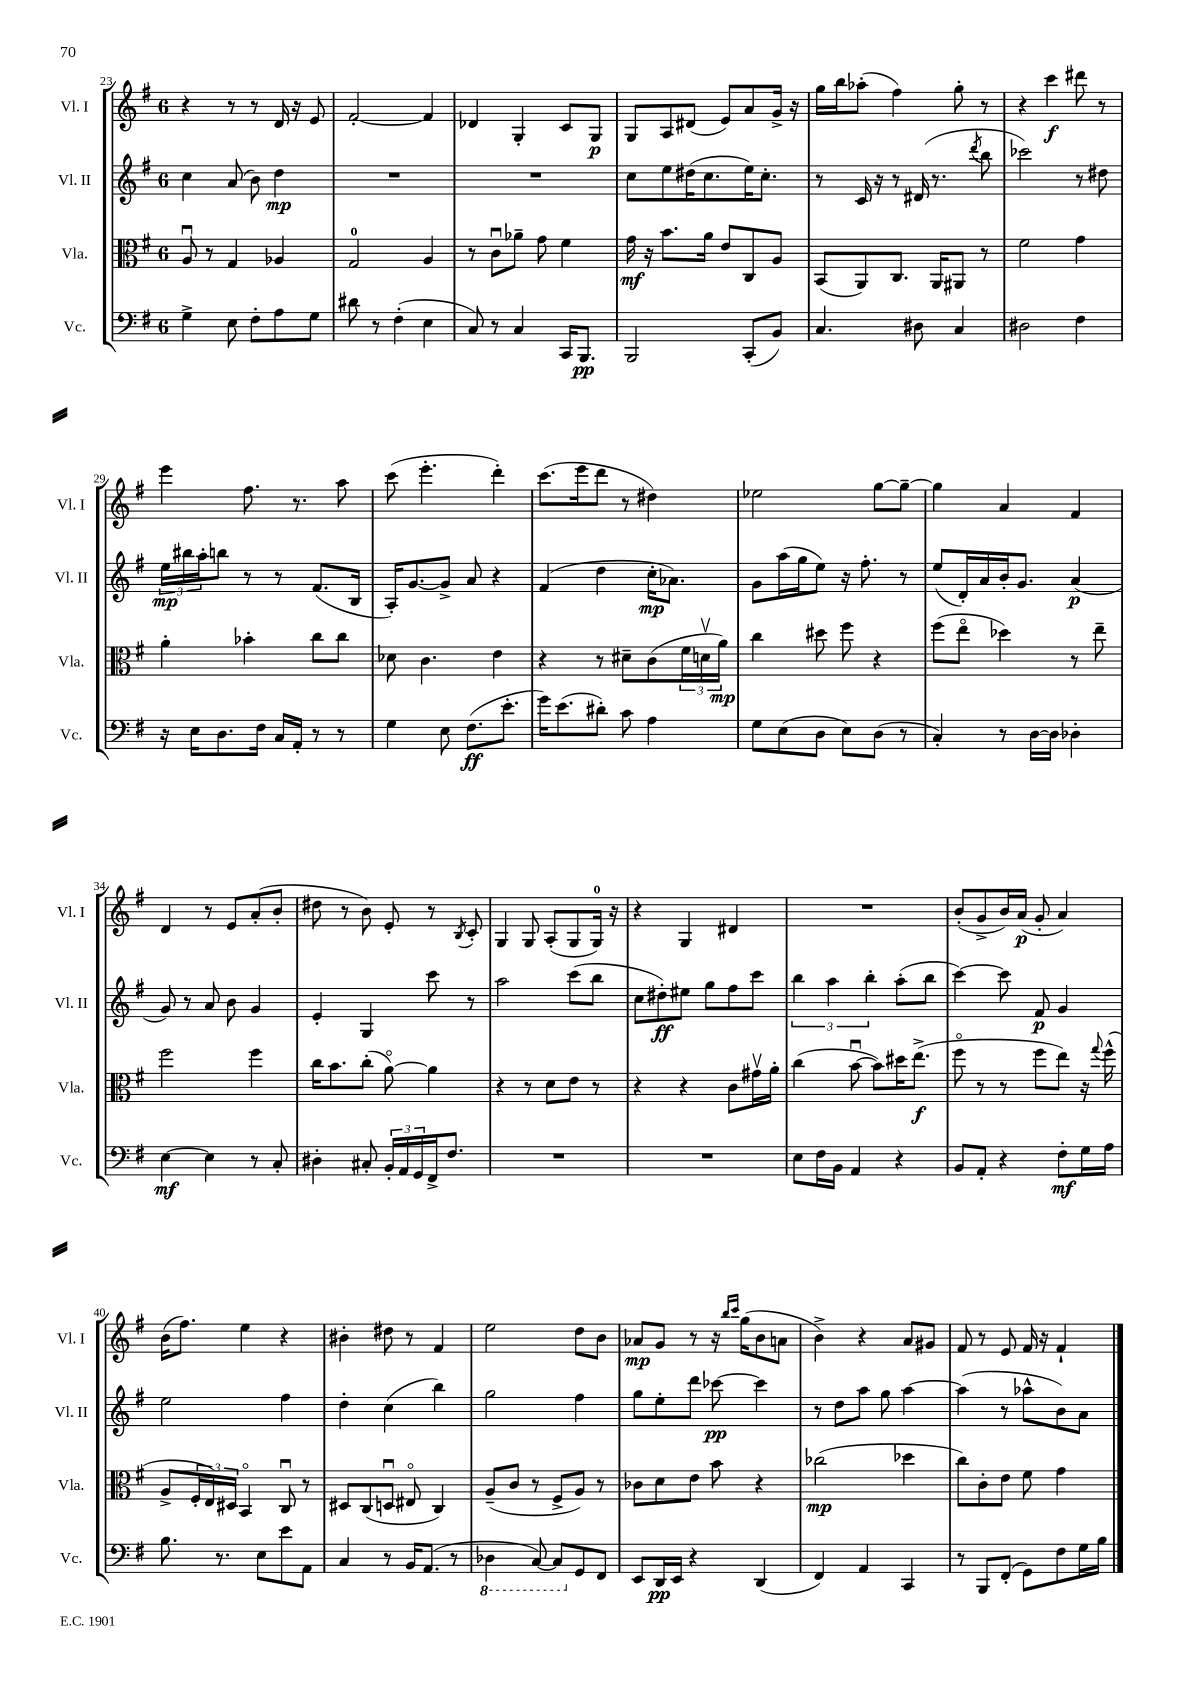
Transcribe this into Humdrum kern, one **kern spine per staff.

**kern	**dynam	**kern	**dynam	**kern	**dynam	**kern	**dynam
*part4	*part4	*part3	*part3	*part2	*part2	*part1	*part1
*staff4	*staff4	*staff3	*staff3	*staff2	*staff2	*staff1	*staff1
*I"Vc.	*	*I"Vla.	*	*I"Vl. II	*	*I"Vl. I	*
*I'Vc.	*	*I'Vla.	*	*I'Vl. II	*	*I'Vl. I	*
*clefF4	*	*clefC3	*	*clefG2	*	*clefG2	*
*k[f#]	*	*k[f#]	*	*k[f#]	*	*k[f#]	*
*M6/8	*	*M6/8	*	*M6/8	*	*M6/8	*
=23	=23	=23	=23	=23	=23	=23	=23
4G^\	.	8Au/	.	4cc\	.	4r	.
.	.	8r	.	.	.	.	.
8E\	.	4G/	.	(8a/	.	8r	.
8F#'\L	.	.	.	8b\)	.	8r	.
8A\	.	4A-X/	.	4dd\	mp	16d/	.
.	.	.	.	.	.	16r	.
8G\J	.	.	.	.	.	8e/	.
=24	=24	=24	=24	=24	=24	=24	=24
8d#X\	.	2G/	.	2.r	.	[2f#'/	.
8r	.	.	.	.	.	.	.
(4F#'\	.	.	.	.	.	.	.
4E\	.	4A/	.	.	.	4f#/]	.
=25	=25	=25	=25	=25	=25	=25	=25
8C/)	.	8r	.	2.r	.	4d-X/	.
8r	.	8cu\L	.	.	.	.	.
4C/	.	8a-X~\J	.	.	.	4G'/	.
.	.	8g\	.	.	.	.	.
16CC/KL	.	4f#\	.	.	.	8c/L	.
8.BBB/J	pp	.	.	.	.	.	.
.	.	.	.	.	.	8G/J	p
=26	=26	=26	=26	=26	=26	=26	=26
2BBB/	.	16g\	mf	8cc\L	.	8G/L	.
.	.	16r	.	.	.	.	.
.	.	8.b\L	.	8ee\	.	8A/	.
.	.	.	.	(16dd#X\K	.	(8d#X/J	.
.	.	16a\Jk	.	8.cc\	.	.	.
.	.	8e/L	.	.	.	8e/L)	.
(8CC'/L	.	8C/	.	16ee\K)	.	8a/	.
.	.	.	.	8.cc'\J	.	.	.
8BB/J)	.	8A/J	.	.	.	16g^/Jk	.
.	.	.	.	.	.	16r	.
=27	=27	=27	=27	=27	=27	=27	=27
4.C/	.	(8BB/L	.	8r	.	16gg\LL	.
.	.	.	.	.	.	16bb\J	.
.	.	8AA/)	.	16c/	.	(8aa-X'\J	.
.	.	.	.	16r	.	.	.
.	.	8.C/J	.	8r	.	4ff#\)	.
8D#X\	.	.	.	(16d#X/	.	.	.
.	.	16AA/KL	.	8.r	.	.	.
4C/	.	8AA#X/J	.	.	.	8gg'\	.
.	.	.	.	8qddd/	.	.	.
.	.	8r	.	8bb\	.	8r	.
=28	=28	=28	=28	=28	=28	=28	=28
2D#X\	.	2f#\	.	2ccc-X\)	.	4r	.
.	.	.	.	.	.	4ccc\	f
4F#\	.	4g\	.	8r	.	8ddd#X\	.
.	.	.	.	8dd#X\	.	8r	.
!!LO:LB:g=z
=29	=29	=29	=29	=29	=29	=29	=29
16r	.	4a'\	.	24ee\LL	mp	4eee\	.
.	.	.	.	24bb#X\	.	.	.
16E\KL	.	.	.	.	.	.	.
.	.	.	.	24aa'\J	.	.	.
8.D\	.	.	.	8bbn\J	.	.	.
.	.	4b-X'\	.	8r	.	8.ff#\	.
16F#\Jk	.	.	.	.	.	.	.
16C/LL	.	.	.	8r	.	.	.
16AA'/JJ	.	.	.	.	.	8.r	.
8r	.	8cc\L	.	(8.f#/L	.	.	.
8r	.	8cc\J	.	.	.	8aa\	.
.	.	.	.	16B/Jk	.	.	.
=30	=30	=30	=30	=30	=30	=30	=30
4G\	.	8d-X\	.	16A'/KL)	.	(8ccc\	.
.	.	.	.	[8.g/	.	.	.
.	.	4.c\	.	.	.	4.eee'\	.
8E\	.	.	.	8g^/J]	.	.	.
(8.F#\L	ff	.	.	8a/	.	.	.
.	.	4e\	.	4r	.	4ddd'\)	.
8.e'\J	.	.	.	.	.	.	.
=31	=31	=31	=31	=31	=31	=31	=31
16g\KL)	.	4r	.	(4f#/	.	(8.ccc\L	.
(8.e\	.	.	.	.	.	.	.
.	.	.	.	.	.	16eee\k	.
8d#X'\J)	.	8r	.	4dd\	.	8ddd\J	.
8c\	.	8d#X~\L	.	.	.	8r	.
4A\	.	(8c\	.	16cc'\KL	mp	4dd#X\)	.
.	.	.	.	8.a-X\J)	.	.	.
.	.	24f#\L	.	.	.	.	.
.	.	24dnv\	.	.	.	.	.
.	.	24a\JJ)	mp	.	.	.	.
=32	=32	=32	=32	=32	=32	=32	=32
8G\L	.	4cc\	.	8g\L	.	2ee-X\	.
(8E\	.	.	.	(16aa\L	.	.	.
.	.	.	.	16gg\J	.	.	.
8D\J	.	8dd#X\	.	8ee\J)	.	.	.
8E\L)	.	8ff#\	.	16r	.	.	.
.	.	.	.	8.ff#'\	.	.	.
(8D\J	.	4r	.	.	.	[8gg\L	.
8r	.	.	.	8r	.	8gg~\J_	.
=33	=33	=33	=33	=33	=33	=33	=33
4C'/)	.	(8ff#\L	.	(8ee/L	.	4gg\]	.
.	.	8ee\J	.	16d'/L)	.	.	.
.	.	.	.	16a/	.	.	.
8r	.	4dd-X\)	.	16b'/J	.	4a/	.
.	.	.	.	8.g/J	.	.	.
[16D\LL	.	.	.	.	.	.	.
16D\JJ]	.	.	.	.	.	.	.
4D-X'\	.	8r	.	(4a/	p	4f#/	.
.	.	8ee~\	.	.	.	.	.
!!LO:LB:g=z
=34	=34	=34	=34	=34	=34	=34	=34
[4E\	mf	2ff#\	.	8g/)	.	4d/	.
.	.	.	.	8r	.	.	.
4E\]	.	.	.	8a/	.	8r	.
.	.	.	.	8b\	.	8e/L	.
8r	.	4ff#\	.	4g/	.	(8a'/	.
8C'/	.	.	.	.	.	8b'/J	.
=35	=35	=35	=35	=35	=35	=35	=35
4D#X'\	.	16cc\KL	.	4e'/	.	8dd#X\	.
.	.	8.b\	.	.	.	.	.
.	.	.	.	.	.	8r	.
8C#X'/	.	(8cc'\J	.	4G/	.	8b\)	.
24BB'/LL	.	[8a\)	.	.	.	8e'/	.
24AA/	.	.	.	.	.	.	.
24GG/	.	.	.	.	.	.	.
16FF#^/J	.	4a\]	.	8ccc\	.	8r	.
8.F#/J	.	.	.	.	.	.	.
.	.	.	.	.	.	8qB/	.
.	.	.	.	8r	.	8c'/	.
=36	=36	=36	=36	=36	=36	=36	=36
2.r	.	4r	.	2aa\	.	4G/	.
.	.	8r	.	.	.	8G/	.
.	.	8d\L	.	.	.	(8A'/L	.
.	.	8e\J	.	(8ccc\L	.	8G/	.
.	.	8r	.	8bb\J	.	16G/Jk)	.
.	.	.	.	.	.	16r	.
=37	=37	=37	=37	=37	=37	=37	=37
2.r	.	4r	.	8cc\L	.	4r	.
.	.	.	.	8dd#X'\)	ff	.	.
.	.	4r	.	8ee#X\J	.	4G/	.
.	.	.	.	8gg\L	.	.	.
.	.	8c\L	.	8ff#\	.	4d#X/	.
.	.	16g#Xv\L	.	8ccc\J	.	.	.
.	.	16a'\JJ	.	.	.	.	.
=38	=38	=38	=38	=38	=38	=38	=38
8E\L	.	(4cc\	.	6bb\	.	2.r	.
16F#\L	.	.	.	.	.	.	.
.	.	.	.	6aa\	.	.	.
16BB\JJ	.	.	.	.	.	.	.
4AA/	.	[8bu\	.	.	.	.	.
.	.	.	.	6bb'\	.	.	.
.	.	8b\L])	.	.	.	.	.
4r	.	16dd#X\K	.	(8aa'\L	.	.	.
.	.	(8.ee^\J	f	.	.	.	.
.	.	.	.	8bb\J	.	.	.
=39	=39	=39	=39	=39	=39	=39	=39
8BB/L	.	8ff#\	.	[4ccc\)	.	(8b'/L	.
8AA'/J	.	8r	.	.	.	8g^/	.
4r	.	8r	.	8ccc\]	.	16b/L)	.
.	.	.	.	.	.	(16a/JJ	p
.	.	8ff#\L	.	8f#/	p	8g'/	.
8F#'\L	mf	8ee\J)	.	4g/	.	4a/)	.
16G\L	.	16r	.	.	.	.	.
.	.	8qqgg/	.	.	.	.	.
16A\JJ	.	(16ff#^^\	.	.	.	.	.
!!LO:LB:g=z
=40	=40	=40	=40	=40	=40	=40	=40
8.B\	.	8A^/L	.	2ee\	.	(16b\KL	.
.	.	.	.	.	.	8.ff#\J)	.
.	.	24F#'/L	.	.	.	.	.
.	.	24E/)	.	.	.	.	.
8.r	.	.	.	.	.	.	.
.	.	24D#X/JJ	.	.	.	.	.
.	.	4BB/	.	.	.	4ee\	.
8E\L	.	.	.	.	.	.	.
8e\	.	8Cu/	.	4ff#\	.	4r	.
8AA\J	.	8r	.	.	.	.	.
=41	=41	=41	=41	=41	=41	=41	=41
4C/	.	8D#X/L	.	4dd'\	.	4b#X'\	.
.	.	(8C/	.	.	.	.	.
8r	.	8Dnu/J	.	(4cc\	.	8dd#X\	.
16BB/KL	.	8E#X/	.	.	.	8r	.
(8.AA/J	.	.	.	.	.	.	.
.	.	4C/)	.	4bb\)	.	4f#/	.
8r	.	.	.	.	.	.	.
=42	=42	=42	=42	=42	=42	=42	=42
*8ba	*	*	*	*	*	*	*
4DD-X\	.	(8A~/L	.	2gg\	.	2ee\	.
.	.	8c/J	.	.	.	.	.
[8CC/)	.	8r	.	.	.	.	.
8CC/L]	.	8F#^/L	.	.	.	.	.
*X8ba	*	*	*	*	*	*	*
8GG/	.	8A/J)	.	4ff#\	.	8dd\L	.
8FF#/J	.	8r	.	.	.	8b\J	.
=43	=43	=43	=43	=43	=43	=43	=43
8EE/L	.	8c-X\L	.	8gg\L	.	8a-X/L	mp
16DD/L	pp	8d\	.	8ee'\	.	8g/J	.
16EE/JJ	.	.	.	.	.	.	.
4r	.	8e\J	.	8ddd\J	.	8r	.
.	.	8b\	.	[8ccc-X\	pp	16r	.
.	.	.	.	.	.	16qqbb/LL	.
.	.	.	.	.	.	16qqccc/JJ	.
.	.	.	.	.	.	(16gg\KL	.
(4DD/	.	4r	.	4ccc-\]	.	8b\	.
.	.	.	.	.	.	8an\J	.
=44	=44	=44	=44	=44	=44	=44	=44
4FF#/)	.	(2cc-X\	mp	8r	.	4b^\)	.
.	.	.	.	8dd\L	.	.	.
4AA/	.	.	.	8aa\J	.	4r	.
.	.	.	.	8gg\	.	.	.
4CC/	.	4dd-X\	.	[4aa\	.	8a/L	.
.	.	.	.	.	.	8g#X/J	.
=45	=45	=45	=45	=45	=45	=45	=45
8r	.	8cc\L)	.	(4aa\]	.	8f#/	.
8BBB/L	.	8c'\	.	.	.	8r	.
(8FF#'/J	.	8e\J	.	8r	.	8e/	.
8GG\L)	.	8f#\	.	8aa-X^^\L	.	16f#/	.
.	.	.	.	.	.	16r	.
8F#\	.	4g\	.	8b\)	.	4f#`/	.
16G\L	.	.	.	8a\J	.	.	.
16B\JJ	.	.	.	.	.	.	.
==	==	==	==	==	==	==	==
*-	*-	*-	*-	*-	*-	*-	*-
